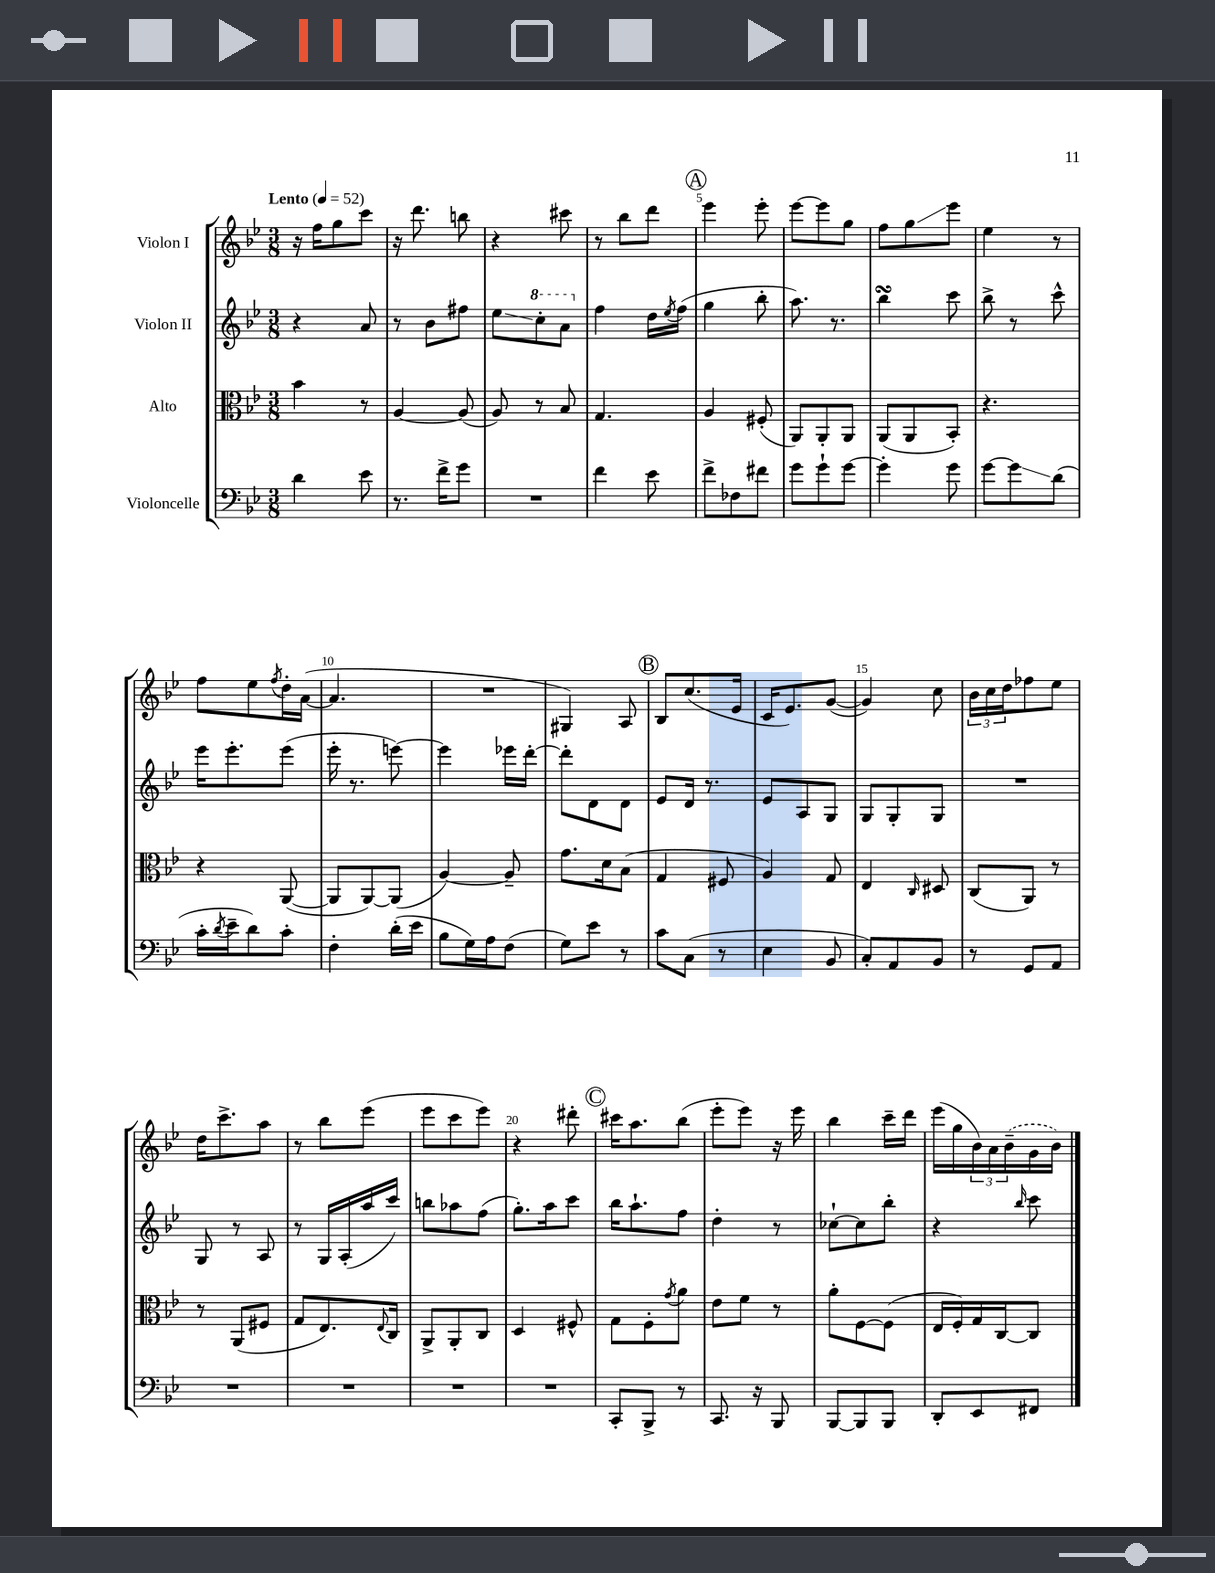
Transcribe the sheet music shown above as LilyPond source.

<<
\new StaffGroup <<
\new Staff = "s0" \with { instrumentName = "Violon I" } {
    \clef treble \key bes \major \numericTimeSignature \time 3/8 \tempo "Lento" 4 = 52
    r16 f''16 g''8 c'''8 |
    r16 d'''8. b''8 |
    r4 cis'''8 |
    r8 bes''8 d'''8 |
    \mark \markup { \circle "A" } ees'''4 ees'''8-. |
    ees'''8~ ees'''8 g''8 |
    f''8 g''8\glissando ees'''8 |
    ees''4 r8 |
    f''8 ees''8 \acciaccatura { f''8 } d''16-. a'16~( |
    a'4. |
    R4. |
    gis4) a8 |
    \mark \markup { \circle "B" } bes8 c''8.( ees'16 |
    c'16 ees'8.) g'8~( |
    g'4) c''8 |
    \tuplet 3/2 { bes'16 c''16 d''16 } fes''8 ees''8 |
    d''16 c'''8.-> a''8 |
    r8 bes''8 ees'''8( |
    ees'''8 c'''8 ees'''8) |
    r4 dis'''8-. |
    \mark \markup { \circle "C" } cis'''16 a''8. bes''8( |
    ees'''8-. ees'''8) r16 ees'''16 |
    bes''4 c'''16-- d'''16 |
    ees'''16( g''16 \tuplet 3/2 { bes'16) a'16 \once \slurDashed bes'16--( } g'16 bes'16) \bar "|." |
}
\new Staff = "s1" \with { instrumentName = "Violon II" } {
    \clef treble \key bes \major \numericTimeSignature \time 3/8
    r4 a'8 |
    r8 bes'8 fis''8 |
    ees''8\glissando \ottava #1 c'''8-. a''8 \ottava #0 |
    f''4 d''16 \acciaccatura { ees''8 } f''16( |
    \mark \markup { \circle "A" } g''4 bes''8-. |
    a''8.) r8. |
    bes''4\turn c'''8 |
    bes''8-> r8 c'''8-^ |
    ees'''16 ees'''8.-. ees'''8( |
    ees'''16-. r8. e'''8~) |
    e'''4 ees'''16 d'''16~-. |
    d'''8-. d'8 d'8 |
    \mark \markup { \circle "B" } ees'8 d'16 r8. |
    ees'8 a8 g8 |
    g8 g8-. g8 |
    R4. |
    g8 r8 a8 |
    r8 g16 a16-.( a''16 c'''16) |
    b''8 aes''8 f''8( |
    g''8.-.) a''16 c'''8 |
    \mark \markup { \circle "C" } bes''16 a''8.-! f''8 |
    d''4-. r8 |
    ces''8~-! ces''8 bes''8-. |
    r4 \grace { bes''16 } c'''8 \bar "|." |
}
\new Staff = "s2" \with { instrumentName = "Alto" } {
    \clef alto \key bes \major \numericTimeSignature \time 3/8
    bes'4 r8 |
    a4~ a8( |
    a8) r8 bes8 |
    g4. |
    \mark \markup { \circle "A" } a4 fis8-.( |
    a,8) a,8-. a,8 |
    a,8( a,8 bes,8-.) |
    r4. |
    r4 a,8~( |
    a,8 a,8~) a,8( |
    a4~) a8-- |
    g'8. d'16 bes8( |
    \mark \markup { \circle "B" } g4 fis8 |
    a4) g8 |
    ees4 \grace { c16 } dis8 |
    c8( a,8) r8 |
    r8 a,8( fis8 |
    g8 ees8.) \appoggiatura { ees8 } c16 |
    a,8-> a,8-. c8 |
    d4 fis8-^ |
    \mark \markup { \circle "C" } g8 f8-. \acciaccatura { g'8 } a'8 |
    ees'8 f'8 r8 |
    a'8-. f8~ f8( |
    ees16 f16-.) g16 c16~ c8 \bar "|." |
}
\new Staff = "s3" \with { instrumentName = "Violoncelle" } {
    \clef bass \key bes \major \numericTimeSignature \time 3/8
    d'4 ees'8 |
    r8. f'16-> g'8 |
    R4. |
    f'4 ees'8 |
    \mark \markup { \circle "A" } f'8-> fes8 fis'8 |
    g'8 g'8-! g'8~ |
    g'4-. g'8 |
    g'8~ g'8\glissando d'8( |
    c'16-. \acciaccatura { d'8 } ees'16-- d'8) c'8-. |
    f4-. d'16-.( ees'16 |
    bes8 g16) a16 f8( |
    g8) ees'8 r8 |
    \mark \markup { \circle "B" } c'8 c8( r8 |
    ees4 bes,8 |
    c8-.) a,8 bes,8 |
    r8 g,8 a,8 |
    R4. |
    R4. |
    R4. |
    R4. |
    \mark \markup { \circle "C" } c,8-. bes,,8-> r8 |
    c,8. r16 bes,,8 |
    bes,,8~ bes,,8 bes,,8 |
    d,8-. ees,8 fis,8 \bar "|." |
}
>>
>>
\layout { \context { \Score \override BarNumber.break-visibility = ##(#f #t #t) barNumberVisibility = #(every-nth-bar-number-visible 5) } }
